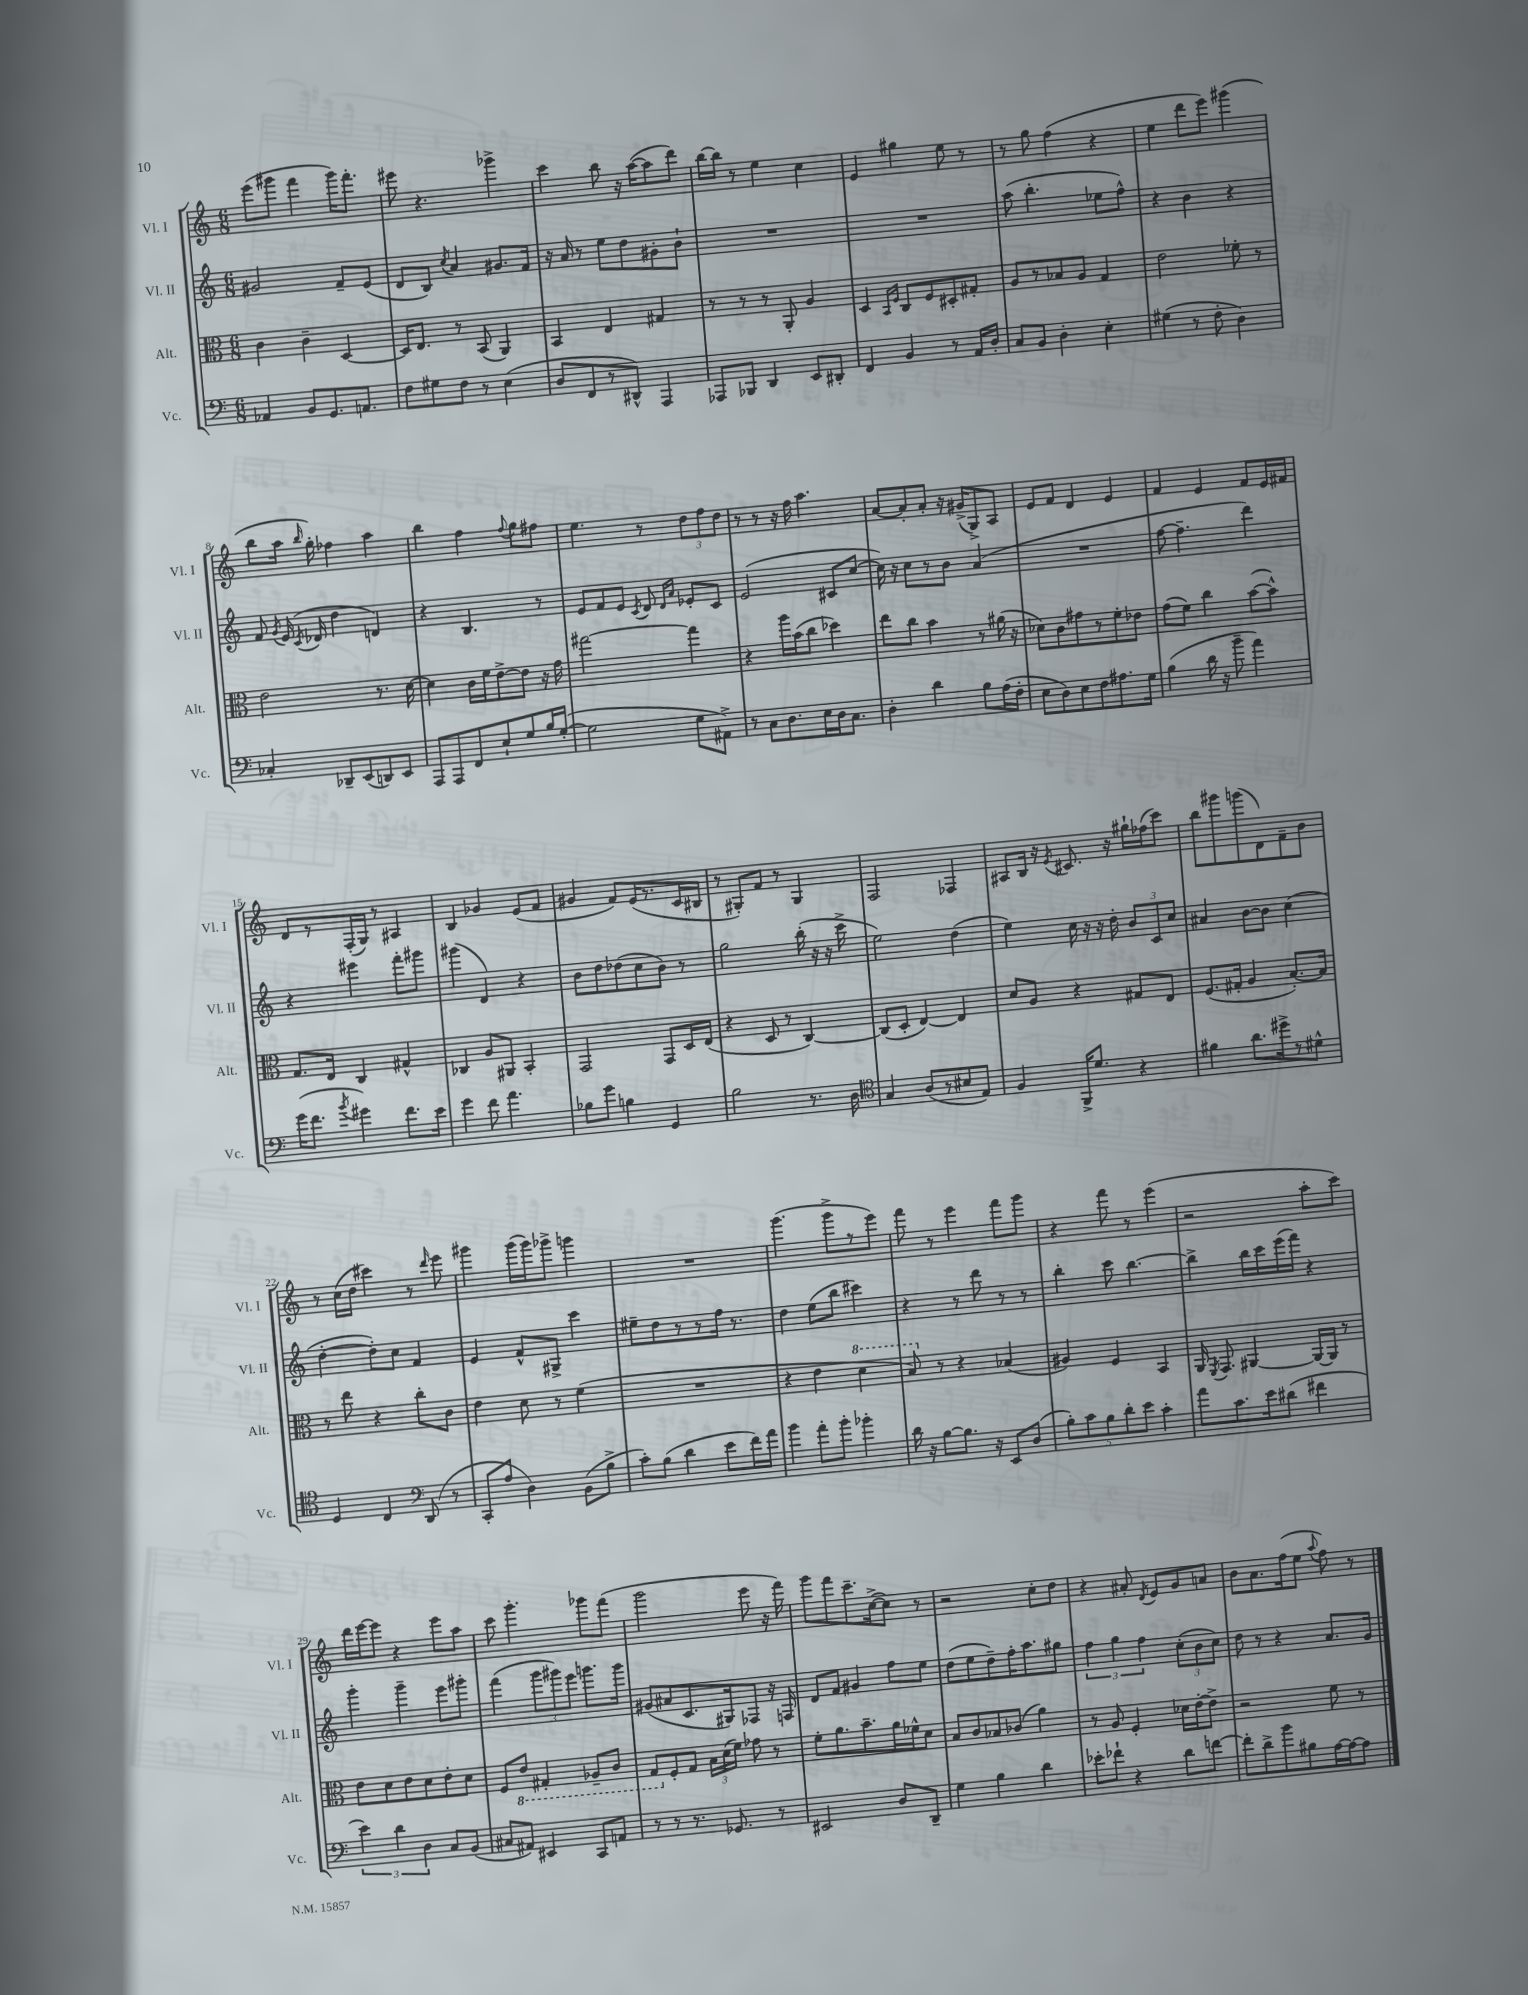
<<
\new StaffGroup <<
\new Staff = "s0" \with { instrumentName = "Vl. I" shortInstrumentName = "Vl. I" } {
    \clef treble \key c \major \numericTimeSignature \time 6/8
    \autoBeamOff e'''8[( gis'''8] f'''4 gis'''16[) f'''8.]-. |
    eis'''8 r4. ges'''4-> |
    c'''4 b''8 r16 a''16[~( a''8 d'''8]) |
    b''16[~ b''16] r8 e''4 c''4 |
    e'4 gis''4 e''8 r8 |
    r8 g''8 f''4( r4 |
    e''4 d'''8[ e'''8]) gis'''4( |
    b''8[ a''16] \grace { b''16 } g''16-.) fes''4 a''4 |
    b''4 f''4 \appoggiatura { f''8 } g''8[ fis''8] |
    e''4. r8 \tuplet 3/2 { d''8[ f''8 d''8] } |
    r8 r8 r16 f''16 a''4. |
    a'8[~ a'8-. a'8]-. r16 gis'16[->( g8->) a8] |
    e'8[ f'8] d'4 e'4 |
    f'4 e'4 f'8[ e'16 fis'16] |
    d'8[ r8 f16-.( g16]) r8 ais4 |
    b4 ges'4 e'8[( f'8] |
    gis'4 f'8[) e'16( r8. c'16 bis16] |
    r8 gis8[-.) f'8] r8 gis4 |
    f2 fes4 |
    ais8[ b16] r16 \acciaccatura { e'8 } cis'8. r16 gis''16[-! fes''16( c'''8]) |
    b''8[ gis'''8 g'''8( d'8) f'8-- b'8] |
    r8 c''16[( d''16] cis'''4) r8 \grace { d'''16 } e'''8 |
    gis'''4 gis'''16[( gis'''16) ges'''8]-> g'''4 |
    R2. |
    g'''4.( g'''8[-> r8 e'''8]) |
    f'''8 r8 e'''4 f'''8[ g'''8] |
    r4 f'''8 r8 e'''4( |
    r2 a''8[-. c'''8]) |
    d'''16[ e'''16~ e'''8] r4 e'''8[ a''8] |
    c'''8 g'''4.-. ges'''8[ f'''8]( |
    g'''2 e'''8 r16 f'''16) |
    g'''8[ f'''8 c'''8.-- c''16~->( c''8]) r8 |
    r2 c''8[-. d''8] |
    r4 ais'8-. \acciaccatura { d'8 } e'8[ g'8 a'8] |
    b'8[ a'8. f''16( e''8] \appoggiatura { a''8 } f''8) r8 \bar "|." |
}
\new Staff = "s1" \with { instrumentName = "Vl. II" shortInstrumentName = "Vl. II" } {
    \clef treble \key c \major \numericTimeSignature \time 6/8
    \autoBeamOff gis'2 f'8[-- e'8]( |
    d'8[ b8]) \acciaccatura { c''8 } a'4 gis'8.[ f'16] |
    r16 a'16 r8 e''8[ d''8 gis'8-. b'8]-! |
    R2. |
    R2. |
    a''8( b''4.-. ees''8[ f''8]-^) |
    r4 b'4 r4 |
    f'8 \acciaccatura { g'8 } e'16( \acciaccatura { c'8 } des'16 d''4 d'4) |
    r4 b4. r8 |
    e'8[ f'8 e'8] \acciaccatura { c'8 } d'8 \grace { d'16[ a'16] } ees'8[-. c'8] |
    e'2( cis'8[ c''8]~ |
    c''16) r16 c''8[ r8 b'8] a'4( |
    R2. |
    f''8~ f''4.-- d'''4) |
    r4 eis'''4 f'''8[-. gis'''8] |
    gis'''4( d'4) r4 |
    b'8[ d''8 des''8( c''8 b'8]) r8 |
    g''2 b''16-.( r16 r16 c'''16-> |
    e''2) d''4( |
    e''4) c''16 r16 r16 d''16-. \tuplet 3/2 { b'8[ c'8 c''8] } |
    ais'4 b'8[~ b'8] c''4( |
    d''4~-. d''8[-.) c''8] f'4 |
    e'4 f'8[-^ gis8]-> c'''4 |
    eis''8[-- d''8 r8 r8 f''16] r8. |
    d''4 e''8[( b''8] cis'''4) |
    r4 r8 d'''8 r8 r8 |
    b''4-. c'''8 b''4.~ |
    b''4-> b''16[ c'''16 e'''16( f'''16]) r4 |
    g'''4-. g'''4-- e'''8[ gis'''8]-. |
    f'''4( \tuplet 3/2 { g'''8[ gis'''8) e'''8] } g'''8.[ g'''16] |
    gis'8[( ais'8 c'8. gis16) fes8] r16 f16 |
    d'8[ f'8] gis'4 f''8[ e''8] |
    d''8[( e''8 d''8--) f''16-. a''8. gis''8] |
    \tuplet 3/2 { f''4 g''4 f''4 } \tuplet 3/2 { c''8[-.( b'8 c''8]) } |
    d''8 r8 r4 a'8.[ g'16] \bar "|." |
}
\new Staff = "s2" \with { instrumentName = "Alt." shortInstrumentName = "Alt." } {
    \clef alto \key c \major \numericTimeSignature \time 6/8
    \autoBeamOff c'4 c'4-- d4~ |
    d16[ e8.] r8 b,8( a,4) |
    b,4 e4 gis4 |
    r8 r8 r8 a,8-. a4 |
    d4 \grace { b,16[ f16] } c8[ f8 dis8-. gis8]-. |
    a8[ r8 bes8 a8] g4 |
    e'2 fes'8-. r8 |
    e'2 r8. d'16~ |
    d'4 c'16[ f'16 e'8~-> e'8] r16 g'16 |
    gis''2~ gis''4 |
    r4 a''16[ b'16( c''8] des''4) |
    e''8[ c''8] b'4 r8 ais'16( r16 |
    des'8[) c'8 gis'8 r8 f'8-. ees'8] |
    g'8[( f'8]) c''4 b'8[~( b'8]-^) |
    g8.[ e16] c4 gis4-^ |
    ces4 a8[ ais,8] b,4-. |
    g,2 g,8[ d16 e16]( |
    r4 d8 r8 c4~) |
    c8[( d8]-. e4~) e4 |
    d'8[ a8] r4 gis8[ e8] |
    f8.[( gis16]-. a4 b8.[~-.) b16] |
    r8 e''8 r4 c''8[-. c'8] |
    e'4 d'8 r8 f'4( |
    R2. |
    r4 e'4 \ottava #1 d''4 |
    b'8) \ottava #0 r8 r4 bes4( |
    ais4) f4 b,4 |
    a,16 \acciaccatura { f,8 } g,8. ais,4~ ais,16[~ ais,16] r8 |
    e'8[ d'8 e'8 d'8 e'8-. d'8] |
    f8[ \ottava #-1 e8] gis,4-. aes,8[-- c8] |
    g,8[ \ottava #0 f8-. g8] \tuplet 3/2 { b16[ d'16( f'16]) } ges'8 r8 |
    f'8[-. a'8. b'8.-- a'16 fes'16-^ d'8] |
    b8[ c'8 bes8 ces'8]( a'4) |
    r8 a8 f4-. des'16[ e'16~-. e'8]-> |
    r2 f'8 r8 \bar "|." |
}
\new Staff = "s3" \with { instrumentName = "Vc." shortInstrumentName = "Vc." } {
    \clef bass \key c \major \numericTimeSignature \time 6/8
    \autoBeamOff aes,4 b,8[ g,8. a,8.] |
    f8[ gis8 f8] r8 e4( |
    d8[ f,8 r8 dis,8]-^) a,,4 |
    aes,,8[ bes,,8] d,4 e,8[ dis,8]-. |
    f,4 b,4 r8 a,16[ d16]-. |
    c8[ b,8] d4-. e4-. |
    gis4( r8 f8-. d4) |
    ces4-. des,8[-- e,8( d,8) e,8] |
    a,,8[ a,,8 f,8 e8-! g8 b16 g16]~-.( |
    g2 g8[ ais,8]->) |
    r8 c8[ d8. e16 d16 c8.] |
    d4-. d'4 b8[ a16( f16]-. |
    e8[ d8) e8 f8 ais8. g16] |
    b4( d'16 r16 b'8-- a'4) |
    g'16[( f'8.] \acciaccatura { b'8 } gis'4) f'8.[ e'16] |
    g'4 f'8 a'4. |
    bes8[ g'8] b4 g,4 |
    b2 r8. d16 |
    \clef tenor g4 a8[( r8 bis8 e8]) |
    f4 f,16[-> d'8.] r4 |
    fis'4 a'8.[ dis''16-> r8 dis'8]-^ |
    d4 c4 \clef bass d,8( r8 |
    c,8[-. a8] d4) b,8[( b8]-> |
    c'8[-.) b8]( d'4 e'8[ f'16) a'16] |
    b'4 a'8[-. b'8]-. bes'4-. |
    d'16 r16 b8[~ b8.] r16 e,8[ d8]( |
    \tuplet 5/4 { b8[-.) c'8 b8 d'8-. e'8] } c'4-. |
    a'8[ c'8. e'16 dis'8]( fis'4 |
    \tuplet 3/2 { e'4) d'4 d4 } c8[ b,8]( |
    cis8[ ais,8]) eis,4 c,8[ a,8] |
    r8 r8 r8. ges,8. r8 |
    eis,2 d8[ d,8]-- |
    g4 b4 d'4 |
    ees'8[-. fes'8]-! r4 d'8[ f'8]~ |
    f'8[-. d'8-> b'8 bis8 a16~ a16~ a8] \bar "|." |
}
>>
>>
